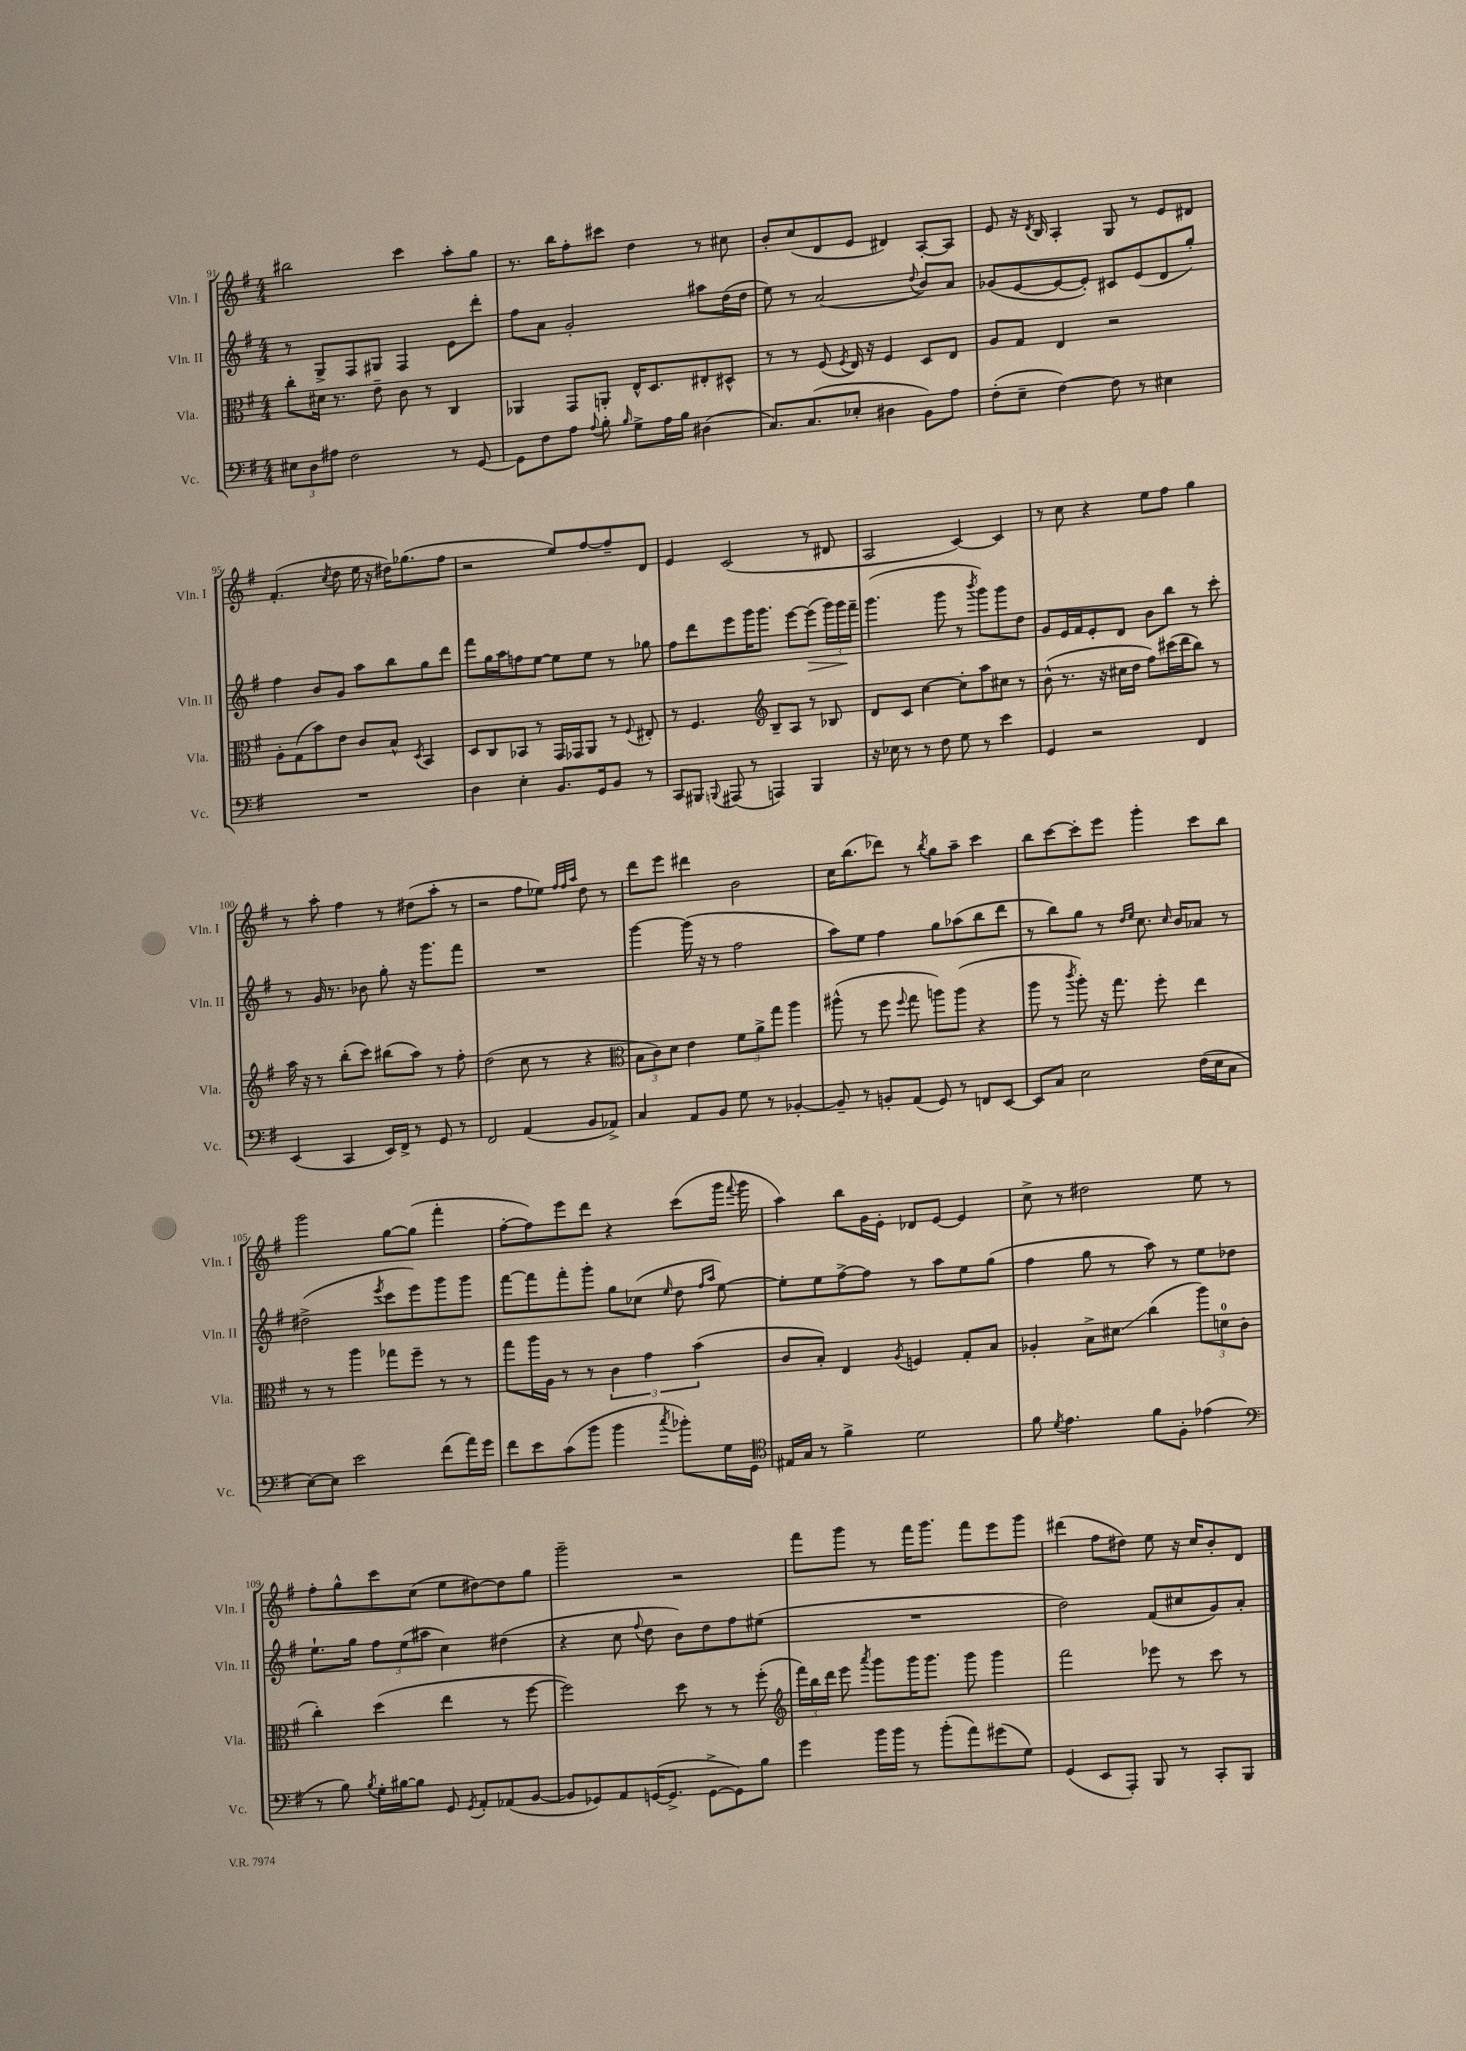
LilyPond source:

<<
\new StaffGroup <<
\new Staff = "s0" \with { instrumentName = "Vln. I" shortInstrumentName = "Vln. I" } {
    \clef treble \key g \major \numericTimeSignature \time 4/4
    \autoBeamOff bis''2 c'''4 a''8[-. g''8] |
    r8. b''16[ fis''8-. cis'''8] d''4 r8 cis''8 |
    b'8[-. c''8( d'8 e'8] dis'4) a8[~-. a8] |
    e'8 r16 \acciaccatura { d'8 } b16 a4-. g8 r8 e'8[ dis'8] |
    fis'4.-.( \acciaccatura { c''8 } d''8 e''16 r16 dis''16[) ges''8.( fis''8] |
    r2 e''8[) fis''8~ fis''8-- d'8] |
    e'4 c'2( r8 dis'8 |
    a2 c'4~) c'4 |
    r8 c''8 r4 e''8[ fis''8] g''4 |
    r8 a''8-. fis''4 r8 dis''8[( a''8]-. r8 |
    r2 fis''8[ ees''8]) \grace { fis''32[ fis''32 a''32] } d''8 r8 |
    d'''8[ e'''8] dis'''4 b'2 |
    c''16[ b''8.( des'''8]) r8 \acciaccatura { b''8 } g''8[ a''8]-- c'''4 |
    b''8[ c'''8~ c'''8-. e'''8] g'''4-. c'''8[ b''8] |
    g'''2 g''8[~ g''8]( fis'''4-. |
    fis''8[~-. fis''8) e'''8 d'''8] r4 c'''8[( g'''16] \appoggiatura { fis'''8 } g'''16 |
    a''4) b''8[ g'16 e'16]-. des'8[ e'8]~ e'4 |
    c''8-> r8 dis''2 e''8 r8 |
    fis''8[-. g''8-^ c'''8 c''8]( e''8[ dis''8~) dis''8 g''8] |
    g'''2-- r2 |
    fis'''8[ g'''8] r8 fis'''16[ g'''8.] fis'''8[ e'''8 g'''8] |
    dis'''4( fis''8[ dis''8]) e''8 r16 c''16[ b'8-. d'8] \bar "|." |
}
\new Staff = "s1" \with { instrumentName = "Vln. II" shortInstrumentName = "Vln. II" } {
    \clef treble \key g \major \numericTimeSignature \time 4/4
    \autoBeamOff r8 g8[-> fis8 gis8] fis4 e'8[ d'''8]-. |
    fis''8[ a'8] g'2-. ais''8[ d''16( d''16] |
    e''8) r8 a'2( \appoggiatura { d''8 } b'8[) a'8] |
    ges'8[( e'8~ e'8~ e'8]-.) cis'8[ e'8( d'8 g''8]-.) |
    fis''4 b'8[ g'8] a''8[ b''8 g''8 d'''8] |
    fis'''8[ g''16 a''16 f''8 e''8]~ e''8[ e''8] r8 ges''8 |
    fis''8[ d'''8 e'''8 g'''16 g'''8.] e'''8[~ e'''8]\>( \tuplet 3/2 { g'''16[) g'''16\! fis'''16]-- } |
    g'''4.( g'''8 r8 \acciaccatura { b'''8 } g'''8[) g'''8 d''8] |
    g'8[ e'16 fis'16 e'8-. d'8] b'8[ b''8] r8 c'''8-. |
    r8 g'16 r8. bes'8 g''8-. r16 g'''8.[ fis'''8] |
    R1 |
    g'''4~ g'''16( r16 r8 fis''2 |
    a''8[) e''8] fis''4 g''8[ aes''8( b''8 d'''8] |
    r8 b''8[) g''8] r8 \grace { d''16[ e''16] } c''8. \grace { c''16 } b'16[ aes'8] r8 |
    dis''2->( \acciaccatura { e'''8 } c'''8[ e'''8) g'''8 g'''8] |
    fis'''8[~ fis'''8 fis'''8-. g'''8]-. g''8[ ces''8]( \grace { e''16 } d''8 \grace { fis''16[ a''16] } e''8~) |
    e''8[-. e''8 fis''8~-> fis''8] r8 a''8[ e''8 g''8]( |
    fis''4 g''8 r8 a''8) r8 e''8[ des''8] |
    e''8.[-! g''16] \tuplet 3/2 { fis''8[ e''8( ais''8] } c''4) dis''4( |
    r4 c''8 \appoggiatura { fis''8 } d''8 b'8[) d''8 fis''8 eis''8]( |
    R1 |
    d''2) fis'8[( cis''8 g'8) a'8]-. \bar "|." |
}
\new Staff = "s2" \with { instrumentName = "Vla." shortInstrumentName = "Vla." } {
    \clef alto \key g \major \numericTimeSignature \time 4/4
    \autoBeamOff c''8[-. dis'16] r8. e'8-- c'8 r8 c4 |
    aes,4 g,8[ a,8]-. e16[-^ d8. eis8-. dis8]-^ |
    r8 r8 fis8( \acciaccatura { fis8 } e16) r16 fis4 d8[ e8] |
    a8[ g8] e4 r2 |
    a8[-. g8( b'8) e'8] c'8[ b8]-^ \acciaccatura { d8 } b,4 |
    d8[ c8 bes,8] r8 g,16[ ges,16 a,8] r8 \appoggiatura { fis8 } eis8-. |
    r8 fis4. \clef treble b8[-- a8] r8 bes8 |
    d'8[ c'8] c''4~ c''8[-. a''8 cis''8] r8 |
    b'8-^( r8. r16 cis''16[ d''16] fis''8[) cis'''16( d'''16 b''8]) r8 |
    a''16 r16 r8 b''8[-.( c'''8]) bis''8[( a''8]) r8 fis''8-. |
    d''2( c''8 r8 r4 |
    \clef alto \tuplet 3/2 { b8[ c'8) d'8] } e'4 \tuplet 3/2 { fis'8[ a'8-> g''8] } a''4 |
    ais''8-^( r8 fis''8 \appoggiatura { fis''8 } g''8 a''8[) a''8]( r4 |
    a''8 r8 \acciaccatura { c'''8 } a''8-.) r16 g''8. fis''8-. e''4 |
    r8 r8 a''4 ges''8[ fis''8]-- r8 r8 |
    g''8[ a''16 a16] r8 r8 \tuplet 3/2 { c'4 g'4 b'4( } |
    c'8[ b8]-.) e4 \acciaccatura { a8 } f4 g8[-. b8] |
    aes4-. b8[-> dis'8]\glissando c''4( \tuplet 3/2 { a''8[) d'8-0 c'8]( } |
    c''4-.) d''4( e''4 r8 fis''8~ |
    fis''2) d''8 r8 r8 fis''8-.( |
    \clef treble \tuplet 3/2 { fis'''16[) b''16 d'''16] } e'''8 \acciaccatura { a'''8 } g'''8[ g'''16 g'''8.] g'''8 g'''4 |
    fis'''2 ees'''8 r8 c'''8 r8 \bar "|." |
}
\new Staff = "s3" \with { instrumentName = "Vc." shortInstrumentName = "Vc." } {
    \clef bass \key g \major \numericTimeSignature \time 4/4
    \autoBeamOff \tuplet 3/2 { eis8[ d8 ais8] } fis2 r8 g,8~ |
    g,8[ fis8 a8] \appoggiatura { a8 } b8-. \grace { b16 } g8[-> a16 b16] dis4( |
    c8.[) c8.( ees8]-. dis4 b,8[) a8] |
    fis8[-.( e8]-- fis4~) fis8 r8 eis4 |
    R1 |
    d4 e4-. b,8.[ g,16 b,8] r8 |
    c,8[ bis,,8] \appoggiatura { b,,8 } ais,,8( r8 a,,4) b,,4 |
    r16 ees16 r8 r8 fis8 g8 r8 e'4 |
    g,4 r2 fis,4 |
    e,4( c,4 e,16[) fis,16]-> r8 g,8 r8 |
    fis,2 a,4( b,8[ aes,8]->) |
    c4 a,8[ b,8] g8 r8 bes,4~-. |
    bes,8-- r8 b,8[-. a,8]( g,8) r8 f,8[ e,8]~ |
    e,8[ c8] e2 fis16[( e16 c8] |
    e8[~) e8] e'2 fis'8[( a'16) g'16] |
    fis'8[ e'8 c'8( b'8] b'4 \acciaccatura { c''8 } bes'8[-.) g16 g,16] |
    \clef tenor eis16[ g16] r8 fis'4-> d'2 |
    fis'8 \acciaccatura { d'8 } e'4. fis'8[ fis8]-. ees'4( |
    \clef bass r8 b8) \acciaccatura { b8 } g16[-. bis16~ bis8] g,8 \acciaccatura { g,8 } a,8[-. aes,8( b,8]~ |
    b,8[ ges,8) a,8 g,16~( g,8.]-> g,8[~-> g,8) b8] |
    g'4 b'16[ b'16] r8 b'8[-.( a'8) gis'8( g8]) |
    g,4( e,8[ a,,8]-.) b,,8 r8 c,8[-. b,,8] \bar "|." |
}
>>
>>
\layout { \context { \Score currentBarNumber = #91 } }
